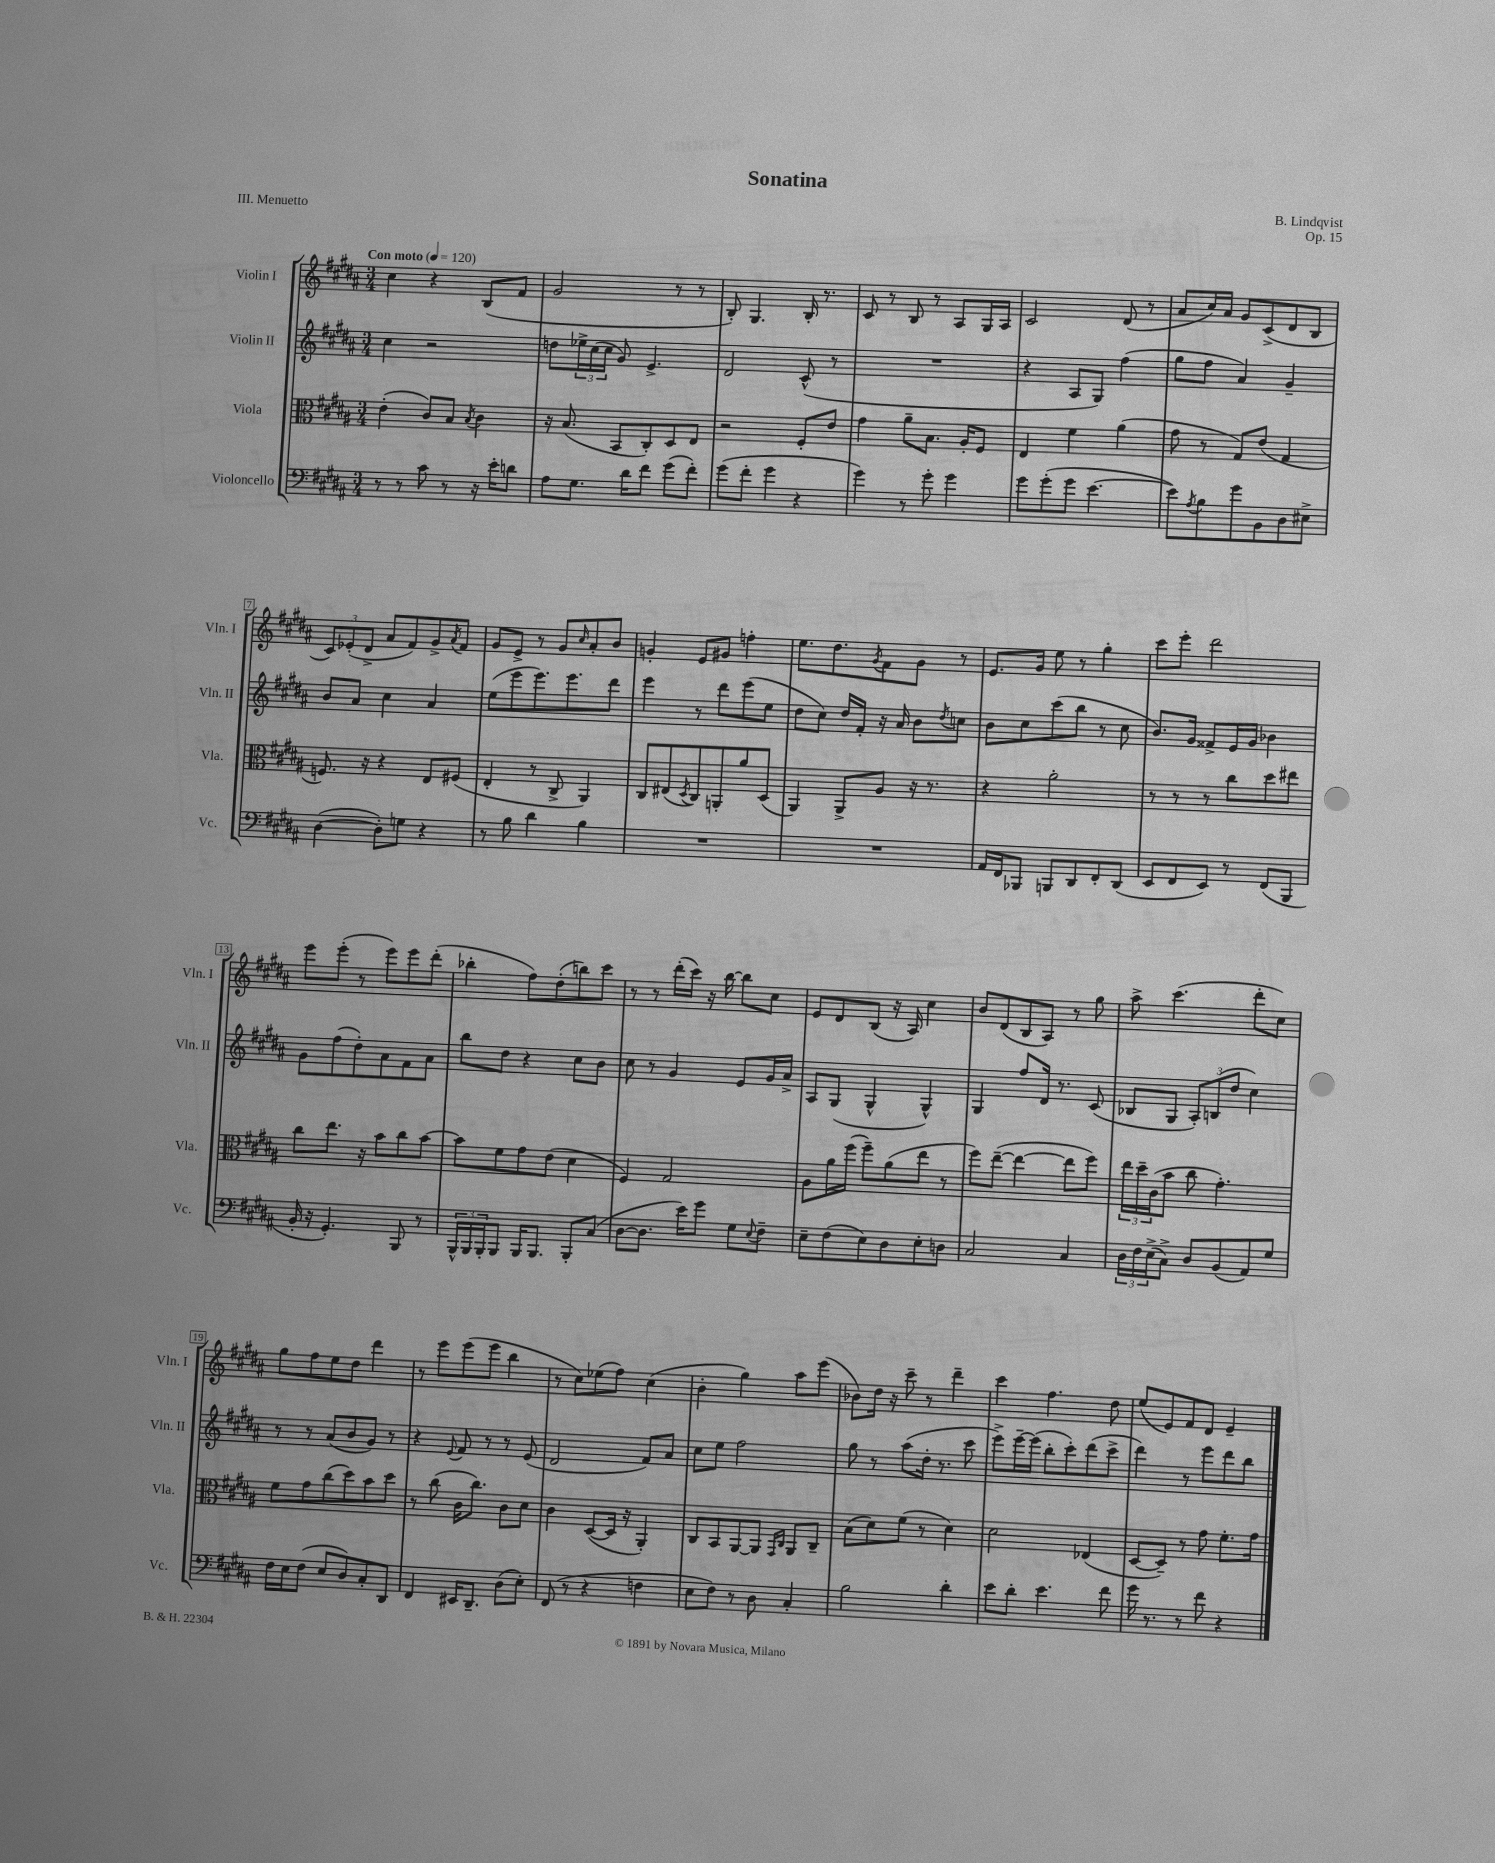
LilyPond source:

\header { title = "Sonatina" composer = "B. Lindqvist" opus = "Op. 15" piece = "III. Menuetto" }
<<
\new StaffGroup <<
\new Staff = "s0" \with { instrumentName = "Violin I" shortInstrumentName = "Vln. I" } {
    \clef treble \key b \major \numericTimeSignature \time 3/4 \tempo "Con moto" 4 = 120
    cis''4 r4 b8( fis'8 |
    gis'2 r8 r8 |
    b8-.) gis4. b16-. r8. |
    cis'8 r8 b8 r8 ais8 gis16 ais16 |
    cis'2 dis'8( r8 |
    ais'8 cis''16) ais'16 gis'8 cis'8->( dis'8 b8 |
    \tuplet 3/2 { cis'8) ees'8-.( dis'8-> } ais'8 fis'8) gis'8-> \acciaccatura { ais'8 } fis'8 |
    gis'8 e'8-> r8 gis'8 \grace { cis''16 } ais'8-. b'8 |
    g'4-. e'8 gis'8 f''4-. |
    e''8. dis''8. \acciaccatura { gis'8 } fis'8 gis'8 r8 |
    e'8. gis'16 e''8 r8 gis''4-. |
    cis'''8 e'''8-. dis'''2 |
    e'''8 e'''8-.( r8 e'''8) e'''8 dis'''8-.( |
    bes''4-. fis''8) dis''8-.( b''8) cis'''8 |
    r8 r8 dis'''16-.( cis'''16) r16 b''16~ b''8 cis''8 |
    e'8 dis'8 b8( r16 ais16) cis''4 |
    b'8 dis'8( b8 ais8) r8 gis''8 |
    ais''8-> cis'''4.( dis'''8-. cis''8) |
    gis''8 fis''8 e''8 dis''8 dis'''4 |
    r8 e'''8 e'''8( e'''8 b''4 |
    r8 cis''8) ees''8( fis''8) cis''4( |
    b'4-. gis''4) ais''8 e'''8( |
    bes'8) dis''16 r16 cis'''8-- r8 dis'''4-- |
    cis'''4 fis''4. dis''8 |
    e''8( e'8) fis'8 dis'8 e'4-- \bar "|." |
}
\new Staff = "s1" \with { instrumentName = "Violin II" shortInstrumentName = "Vln. II" } {
    \clef treble \key b \major \numericTimeSignature \time 3/4
    cis''4 r2 |
    d''8 \tuplet 3/2 { ees''16-> cis''16( cis''16 } gis'8) e'4.-> |
    dis'2 cis'8-^( r8 |
    R2. |
    r4 ais8 gis8) fis''4( |
    gis''8 fis''8 ais'4) gis'4-- |
    b'8 ais'8 cis''4 ais'4 |
    e''8( e'''8 e'''8.) e'''8. dis'''8 |
    e'''4 r8 dis'''8 e'''8( e''8 |
    dis''8 cis''8) dis''16 fis'16-. r16 ais'16 b'8 \acciaccatura { dis''8 } c''8 |
    b'8 cis''8 cis'''8( b''8 r8 cis''8 |
    b'8.) gis'16 fisis'8-> e'16 gis'16 bes'4 |
    gis'8 fis''8( dis''8-.) ais'8 fis'8 ais'8 |
    b''8 dis''8 r4 cis''8 b'8 |
    cis''8 r8 gis'4 e'8 gis'16 ais'16-> |
    ais8 gis8( gis4-^ gis4-^) |
    gis4 fis''8 dis'16 r8. cis'8( |
    bes8 gis8 \tuplet 3/2 { ais8-.) b8( dis''8 } cis''4) |
    r8 r8 ais'8( b'8 gis'8) r8 |
    r4 \appoggiatura { e'8 } fis'8 r8 r8 e'8( |
    dis'2 fis'8) ais'8 |
    cis''8 e''8 fis''2 |
    gis''8 r8 ais''8( dis''16-. r8. cis'''8 |
    e'''8->) e'''16~-- e'''16( b''8-. cis'''8-.) dis'''8( cis'''8-> |
    dis'''4) r8 e'''8 dis'''8 b''8 \bar "|." |
}
\new Staff = "s2" \with { instrumentName = "Viola" shortInstrumentName = "Vla." } {
    \clef alto \key b \major \numericTimeSignature \time 3/4
    e'4-.( cis'8) b8 \acciaccatura { b8 } cis'4 |
    r16 b8.( b,8 cis8-.) dis8 e8 |
    r2 fis8-. e'8 |
    gis'4 ais'8-- b8. ais16-. fis8 |
    e4 fis'4 ais'4( |
    gis'8 r8 gis8) e'8( gis4 |
    f8.) r16 r4 e8 fis8( |
    e4-. r8 cis8-> ais,4) |
    cis8 eis8( \acciaccatura { dis8 } cis8) a,8-. ais'8 dis8( |
    ais,4) ais,8-> ais8 r16 r8. |
    r4 ais'2-. |
    r8 r8 r8 cis''8 dis''8 eis''8 |
    cis''8 e''8. r16 b'8 cis''8 b'8~ |
    b'8 fis'8 gis'8 e'8( dis'4 |
    fis4) gis2 |
    ais8 ais'16 fis''16( fis''8--) ais'8( e''8 r8 |
    fis''8) e''8~--( e''4~ e''8 fis''8) |
    \tuplet 3/2 { e''16 dis''16-- cis'16( } b'8 cis''8 gis'4.-.) |
    fis'8 gis'8 cis''8( dis''8) b'8 dis''8 |
    r8 cis''8( cis'16 cis''8.) cis'8 dis'8 |
    cis'4 dis8~( dis16 r16 ais,4-.) |
    cis8 b,8 ais,8~ ais,8 \grace { gis,16 cis16 } ais,8 cis8-- |
    b8( dis'8) fis'8( r8 dis'4) |
    dis'2 ees4( |
    dis8~ dis8--) r8 gis'8 fis'8.-. gis'16 \bar "|." |
}
\new Staff = "s3" \with { instrumentName = "Violoncello" shortInstrumentName = "Vc." } {
    \clef bass \key b \major \numericTimeSignature \time 3/4
    r8 r8 cis'8 r8 r16 e'16-. d'8 |
    ais8 gis8. dis'16 fis'8 gis'8( fis'8-.) |
    gis'8( fis'8-. gis'4 r4 |
    gis'4) r8 gis'8-. gis'4 |
    gis'8 gis'8-.( gis'8 e'4.~ |
    e'8) \acciaccatura { ais8 } b8 gis'8 b,8 dis8 eis8-> |
    dis4~( dis8-.) g8 r4 |
    r8 b8 dis'4 b4 |
    R2. |
    R2. |
    ais,16 fis,16 bes,,8 b,,8 dis,8 fis,8-. dis,8( |
    e,8 fis,8 e,8) r8 fis,8( b,,8 |
    b,16-. r16 gis,4.-.) b,,8 r8 |
    \tuplet 3/2 { b,,16-^ b,,16 b,,16-. } b,,8 b,,16 b,,8. b,,8-. cis8( |
    dis8~ dis8. e'16) gis'8 gis8 \appoggiatura { e8 } fis8-- |
    e8-- fis8( e8) dis8 e8-. d8 |
    cis2 cis4 |
    \tuplet 3/2 { dis16 fis16 e16->( } cis8->) dis8 b,8( ais,8) gis8 |
    fis16 e16 fis8( e8 dis8) cis8-. dis,8 |
    fis,4 eis,16 dis,8.-- dis8( e8-.) |
    fis,8( r8 r4 f4 |
    e8 fis8) r8 dis8 cis4-. |
    b2 dis'4-. |
    e'8 dis'8-. e'4. fis'8 |
    gis'16 r8. r8 fis'8 r4 \bar "|." |
}
>>
>>
\layout { \context { \Score \override BarNumber.stencil = #(make-stencil-boxer 0.1 0.3 ly:text-interface::print) } }
